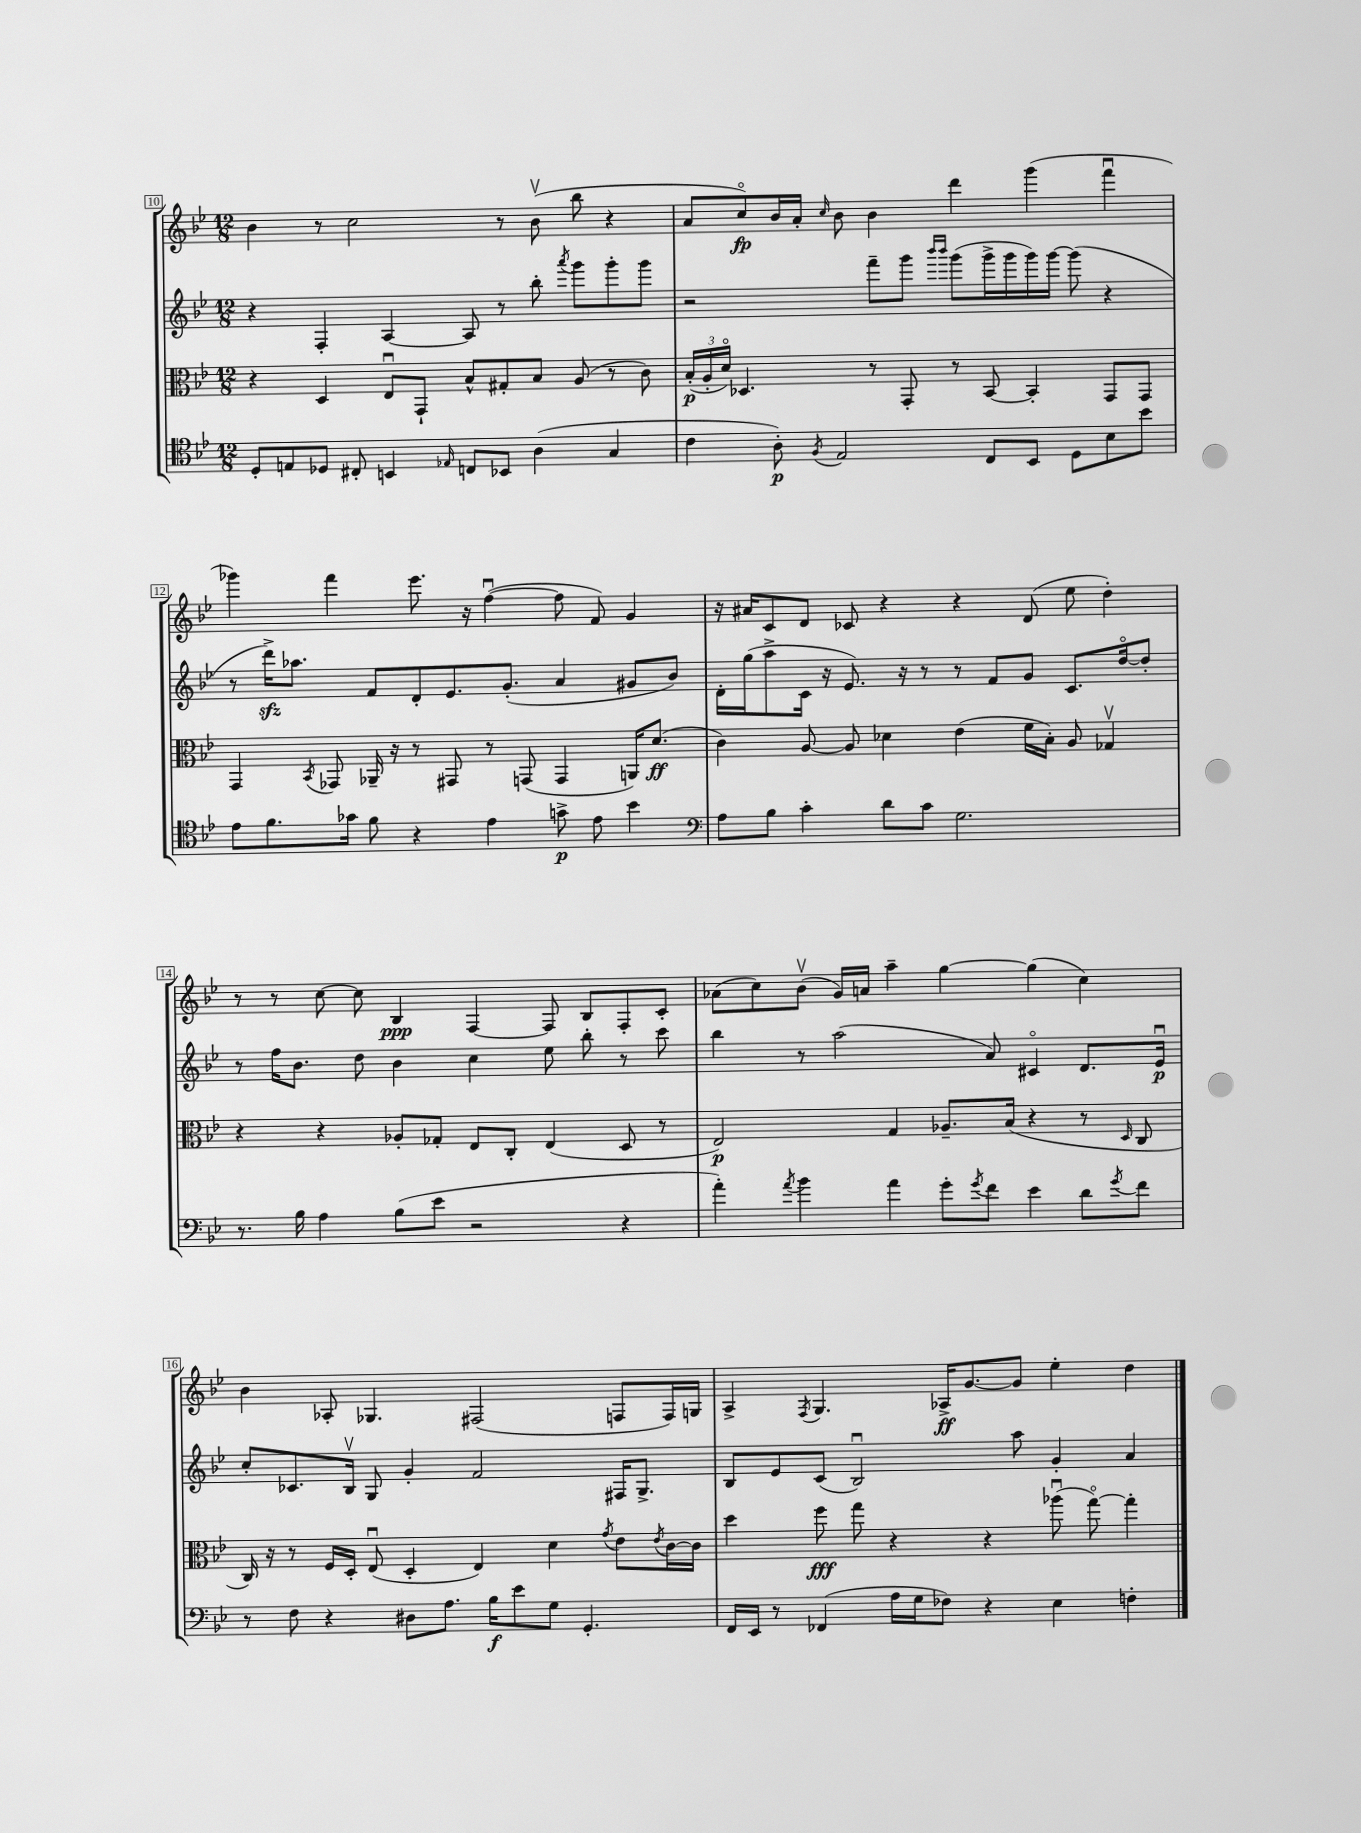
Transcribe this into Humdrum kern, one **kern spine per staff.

**kern	**kern	**kern	**kern
*staff4	*staff3	*staff2	*staff1
*clefC4	*clefC3	*clefG2	*clefG2
*k[b-e-]	*k[b-e-]	*k[b-e-]	*k[b-e-]
*M12/8	*M12/8	*M12/8	*M12/8
8D'	4r	4r	4b-
8E	.	.	.
8D-	4D	4F'	8r
8C#'	.	.	2cc
4BB	8E-u	[4A	.
.	8GG`	.	.
16qqE-	.	.	.
8C	8B-^^	8A]	.
8BB-	8G#'	8r	8r
(4A	8B-	8bb-'	(8b-v
.	.	8qaaa	.
.	(8A	8ggg	8bb-
4G	8r	8ggg'	4r
.	8c)	8ggg	.
=	=	=	=
4c	(24B-'	2r	8a
.	24A'	.	.
.	24do)	.	.
.	4.D-	.	8cco)
8A')	.	.	16b-
.	.	.	16a'
8qF	.	.	16qqcc
2E-	.	.	8b-
.	8r	8fff~	4b-
.	8GG'	8ggg	.
.	.	16qqbbb-	.
.	.	16qqbbb-	.
.	8r	(8ggg	4ddd
8C	[8BB-	16ggg^	.
.	.	16ggg	.
8BB-	4BB-']	16ggg)	(4ggg
.	.	[16ggg	.
8D	.	(8ggg]	.
8B-	8GG	4r	4fffu
8b-	8GG	.	.
=	=	=	=
8e-	4GG	8r	4ggg-)
8.f	.	16ddd^)	.
.	.	8.aa-	.
.	8qBB-	.	.
.	8GG-	.	4fff
16g-	.	.	.
8f	16AA-~	8f	.
.	16r	.	.
4r	8r	8d'	8.eee-
.	8GG#	8.e-	.
.	.	.	16r
4e-	8r	.	([4ffu
.	.	(8.g'	.
.	(8GG	.	.
8g^	4GG	4a	8ff]
8e-	.	.	8f)
4b-	16AA)	8g#	4g
.	(8.d	.	.
.	.	8b-)	.
=	=	=	=
*clefF4	*	*	*
8A	4c)	16d'	16r
.	.	(16gg	16a#
8B-	.	8aa^	8c
4c'	[8A	16c	8d
.	.	16r	.
.	8A]	8.e-)	8c-
8d	4d-	.	4r
.	.	16r	.
8c	.	8r	.
2.G	(4e-	8r	4r
.	.	8f	.
.	16f	8g	(8d
.	16B-')	.	.
.	8A	8.c	8ee-
.	4G-v	.	4dd')
.	.	[16ddo	.
.	.	8dd']	.
=	=	=	=
8.r	4r	8r	8r
.	.	16ff	8r
16B-	.	8.b-	.
4A	4r	.	[8cc
.	.	8dd	8cc]
(8B-	8A-'	4b-	4B-
8e-	8G-'	.	.
2r	8E-	4cc	[4F
.	8C'	.	.
.	(4E-	8ee-	8F]
.	.	8bb-'	8B-
4r	8D	8r	8F'
.	8r	8ccc	8c'
=	=	=	=
4a')	2E-)	4bb-	(8a-
.	.	.	8cc)
8qa	.	.	.
4b-	.	8r	(8b-v
.	.	(2aa	16g)
.	.	.	16a
4a	4G	.	4aa~
8g'	8.A-~	.	[4gg
8qg	.	.	.
8f	.	8a)	.
.	(16B-	.	.
4e-	4r	4c#o	(4gg]
8d	8r	8.d	4cc)
8qg	16qqD	.	.
8f	8C	.	.
.	.	16e-u	.
=	=	=	=
8r	16C)	8cc'	4b-
.	16r	.	.
8F	8r	8.c-	.
4r	16F	.	8A-'
.	16D'	16B-v	.
.	(8E-u	8G	4.G-
8D#	4D'	4g'	.
8.A	.	.	.
.	4E-)	2f	(2F#
16B-	.	.	.
8e-	.	.	.
8G	4d	.	.
4.GG'	.	.	.
.	8qg	.	.
.	8e-	16F#	8F
.	.	8.G^	.
.	8qe-	.	.
.	[16c	.	16F)
.	16c]	.	16G
=	=	=	=
16FF	4dd	8B-	4A^
16EE-	.	.	.
8r	.	8e-	.
.	.	.	8qF
(4FF-	8ff	(8c	4.G
.	8gg	2B-u)	.
16A	4r	.	.
16G	.	.	.
8F-)	.	.	16A-^
.	.	.	[8.g
4r	4r	.	.
.	.	8aa	8g]
4E-	(8aa-u	4g'	4ee-'
.	[8ggo)	.	.
4F'	4gg']	4a	4dd
==	==	==	==
*-	*-	*-	*-
